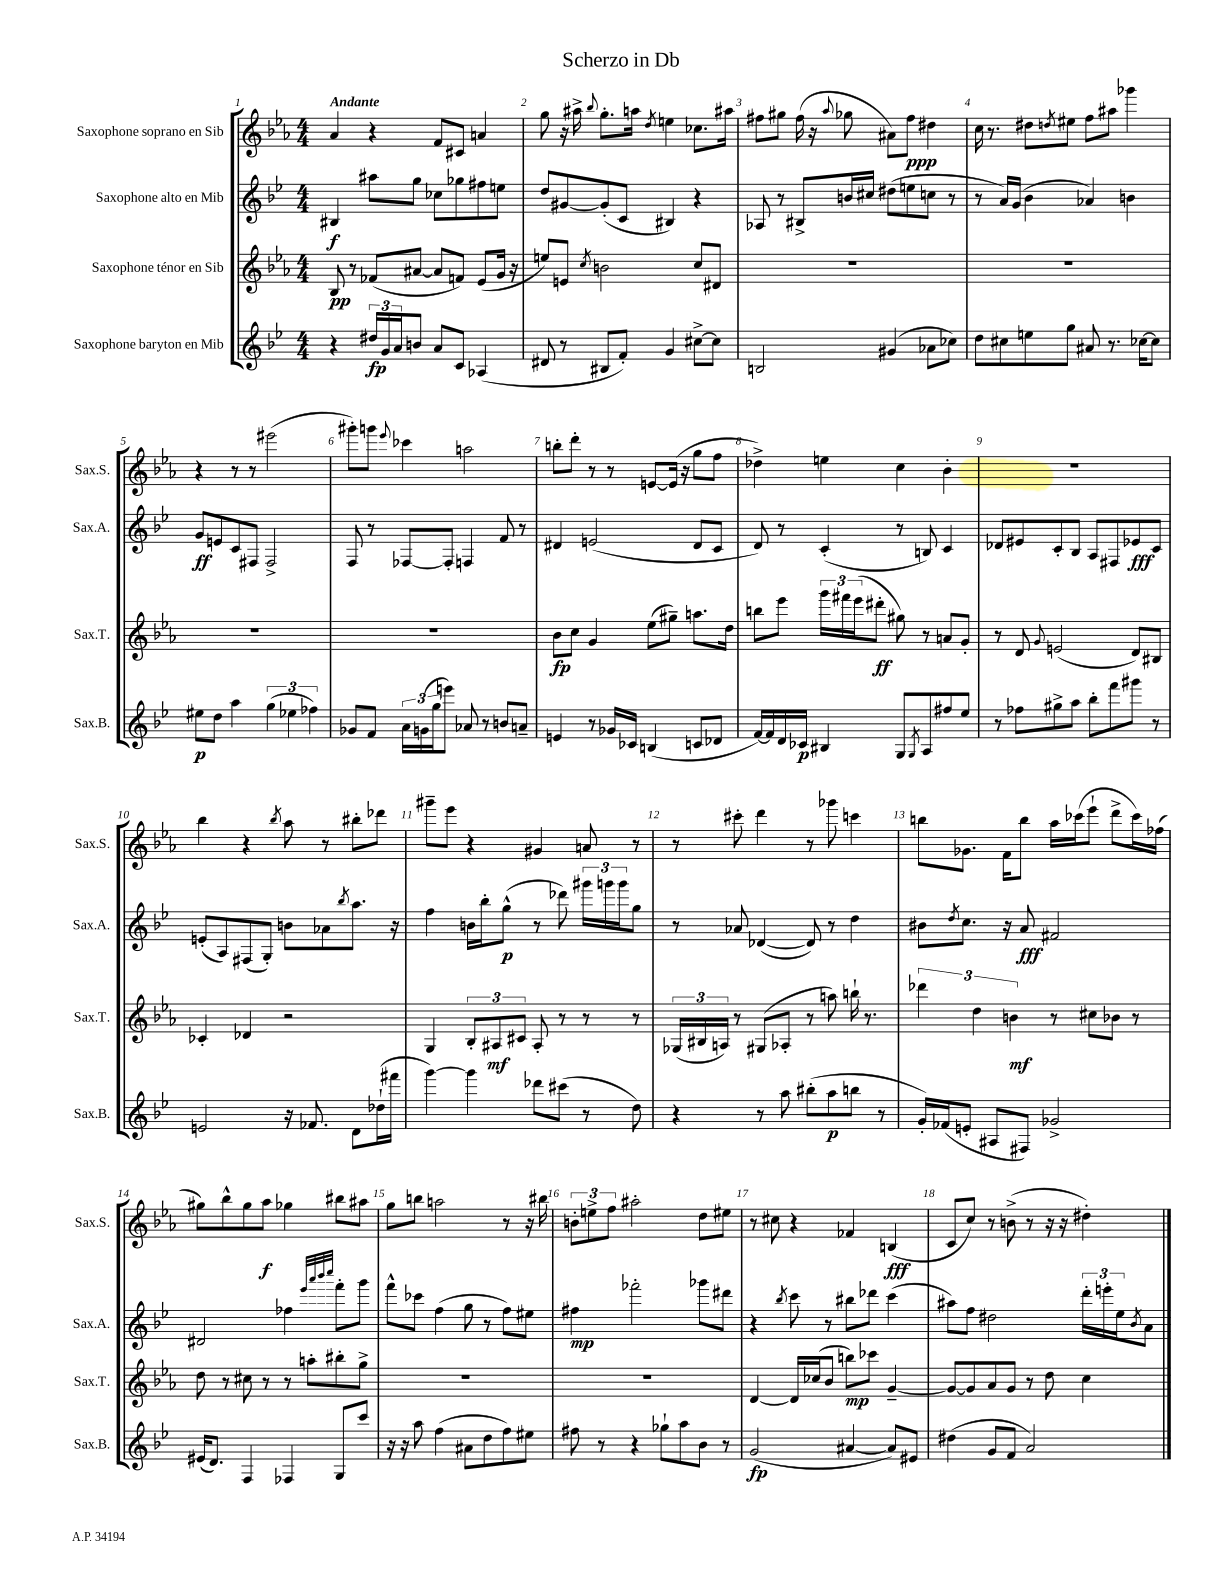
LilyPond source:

\header { title = "Scherzo in Db" }
<<
\new StaffGroup <<
\new Staff = "s0" \with { instrumentName = "Saxophone soprano en Sib" shortInstrumentName = "Sax.S." } {
    \clef treble \key ees \major \numericTimeSignature \time 4/4 \tempo "Andante"
    aes'4 r4 f'8 cis'8 a'4 |
    g''8 r16 ais''16-> \appoggiatura { bes''8 } g''8.-. a''16 \acciaccatura { d''8 } e''4 ces''8. ais''16 |
    fis''8 gis''8 fis''16( r16 \appoggiatura { aes''8 } ges''8 ais'8) fis''8\ppp dis''4 |
    c''16 r8. dis''8 \acciaccatura { d''8 } eis''8 f''8 ais''8 ges'''4 |
    r4 r8 r8 eis'''2( |
    gis'''8-.) g'''8 \appoggiatura { ees'''8 } ces'''4 a''2 |
    b''8-. d'''8-. r8 r8 e'8~ e'16( r16 g''8 f''8 |
    des''4->) e''4 c''4 bes'4-. |
    R1 |
    bes''4 r4 \acciaccatura { bes''8 } aes''8 r8 bis''8-. des'''8 |
    gis'''8-- ees'''8 r4 gis'4 a'8 r8 |
    r8 cis'''8-. d'''4 r8 ges'''8 c'''4 |
    b''8 ges'8. f'16 b''8 aes''16 ces'''16( ees'''8-! d'''8-> ces'''16) fes''16( |
    gis''8) bes''8-^ gis''8 aes''8\f ges''4 bis''8 ais''8 |
    g''8 b''8 a''2 r8 r16 bis''16 |
    \tuplet 3/2 { b'8-. e''8-> f''8 } ais''2-. d''8 eis''8 |
    r8 cis''8 r4 fes'4 b4\fff( |
    c'8 c''8) r8 b'8->( r8 r16 r16 dis''4-.) \bar "|." |
}
\new Staff = "s1" \with { instrumentName = "Saxophone alto en Mib" shortInstrumentName = "Sax.A." } {
    \clef treble \key bes \major \numericTimeSignature \time 4/4
    bis4\f ais''8 g''8 ces''8 ges''8 fis''8 e''8 |
    d''8 gis'8~ gis'8-.( c'8 bis4) r4 |
    aes8 r8 bis8-> b'16 cis''16 dis''8( e''8 c''8 r8 |
    r8 a'16) g'16( bes'4 aes'4) b'4 |
    g'8\ff e'8 c'8 fis8 fis2-> |
    f8 r8 fes8~ fes8-. f4 f'8 r8 |
    dis'4 e'2( dis'8 c'8 |
    d'8) r8 c'4-.( r8 b8) c'4 |
    des'8 eis'8 c'8-. bes8 a8 fis8 ees'8\fff c'8 |
    e'8-.( a8) fis8( g8-.) b'8 aes'8 \acciaccatura { bes''8 } a''8. r16 |
    f''4 b'16 bes''16-. g''8-^\p( r8 des'''8) \tuplet 3/2 { gis'''16 g'''16 g'''16 } g''8 |
    r8 aes'8 des'4~( des'8) r8 d''4 |
    bis'8 \acciaccatura { d''8 } c''8. r16 a'8\fff fis'2 |
    dis'2 fes''4 \grace { ees'''32 a'''32 bes'''32 c''''32 } f'''8-. g'''8 |
    f'''8-^ ces'''8 f''4( g''8 r8 f''8) eis''8 |
    fis''4\mp fes'''2-. ges'''8 dis'''8 |
    r4 \acciaccatura { bes''8 } c'''8 r8 bis''8 des'''8 c'''4( |
    ais''8) f''8 dis''2 \tuplet 3/2 { d'''16-. e'''16-. ees''16 } \acciaccatura { bes'8 } a'8 \bar "|." |
}
\new Staff = "s2" \with { instrumentName = "Saxophone ténor en Sib" shortInstrumentName = "Sax.T." } {
    \clef treble \key ees \major \numericTimeSignature \time 4/4
    bes8\pp r8 fes'8( ais'8~ ais'8 f'8) ees'8( g'16 r16 |
    e''8) e'8 \acciaccatura { c''8 } b'2 c''8 dis'8 |
    R1 |
    R1 |
    R1 |
    R1 |
    bes'8\fp c''8 g'4 ees''8( gis''8--) a''8. d''16 |
    b''8 ees'''8 \tuplet 3/2 { g'''16 fis'''16 ees'''16( } dis'''8-.\ff gis''8) r8 a'8 g'8-. |
    r8 d'8 \appoggiatura { g'8 } e'2( d'8) bis8 |
    ces'4-. des'4 r2 |
    g4 \tuplet 3/2 { bes8-. ais8\mf cis'8 } ais8-. r8 r8 r8 |
    \tuplet 3/2 { ges16( bis16 a16) } r8 gis8( aes8-. r8 a''8) b''16-! r8. |
    \tuplet 3/2 { des'''4 d''4 b'4\mf } r8 cis''8 bes'8 r8 |
    d''8 r8 cis''8 r8 r8 a''8-. bis''8-. g''8-> |
    R1 |
    R1 |
    d'4~ d'16 ces''16( bes'8 b''8\mp) ces'''8 g'4~-- |
    g'8~ g'8 aes'8 g'8 r8 d''8 c''4 \bar "|." |
}
\new Staff = "s3" \with { instrumentName = "Saxophone baryton en Mib" shortInstrumentName = "Sax.B." } {
    \clef treble \key bes \major \numericTimeSignature \time 4/4
    r4 \tuplet 3/2 { dis''16\fp g'16 a'16 } b'8 a'8 c'8 aes4( |
    dis'8 r8 bis8 f'8-.) g'4 cis''8~-> cis''8 |
    b2 gis'4( aes'8 ces''8) |
    d''8 cis''8 e''8 g''8 ais'8 r8. ces''16~ ces''8 |
    eis''8\p d''8 a''4 \tuplet 3/2 { g''4( ees''4 fes''4) } |
    ges'8 f'8 \tuplet 3/2 { a'16 g'16( g''16 } e'''8) aes'8 r8 b'8 a'8-- |
    e'4 r8 ges'16 ces'16 b4( c'8 des'8 |
    f'16~) f'16 d'16 ces'16\p bis4 g8 \acciaccatura { g8 } a8 fis''8 ees''8 |
    r8 fes''8 gis''8-> a''8 bes''8-. f'''8 gis'''8 r8 |
    e'2 r16 fes'8. d'8 des''16-!( fis'''16 |
    g'''4~) g'''4 des'''8 cis'''8( r8 d''8) |
    r4 r8 a''8 bis''8-.( a''8\p b''8 r8 |
    g'16-.) fes'16( e'8-. ais8 fis8) ges'2-> |
    eis'16( d'8.) f4 fes4 g8 c'''8 |
    r16 r16 a''8 f''4( ais'8 d''8 f''8) eis''8 |
    fis''8 r8 r4 ges''8-! a''8 bes'8 r8 |
    g'2\fp( ais'4~ ais'8) eis'8 |
    dis''4( g'8 f'8 a'2) \bar "|." |
}
>>
>>
\layout { \context { \Score \override BarNumber.break-visibility = ##(#f #t #t) barNumberVisibility = #all-bar-numbers-visible } }
